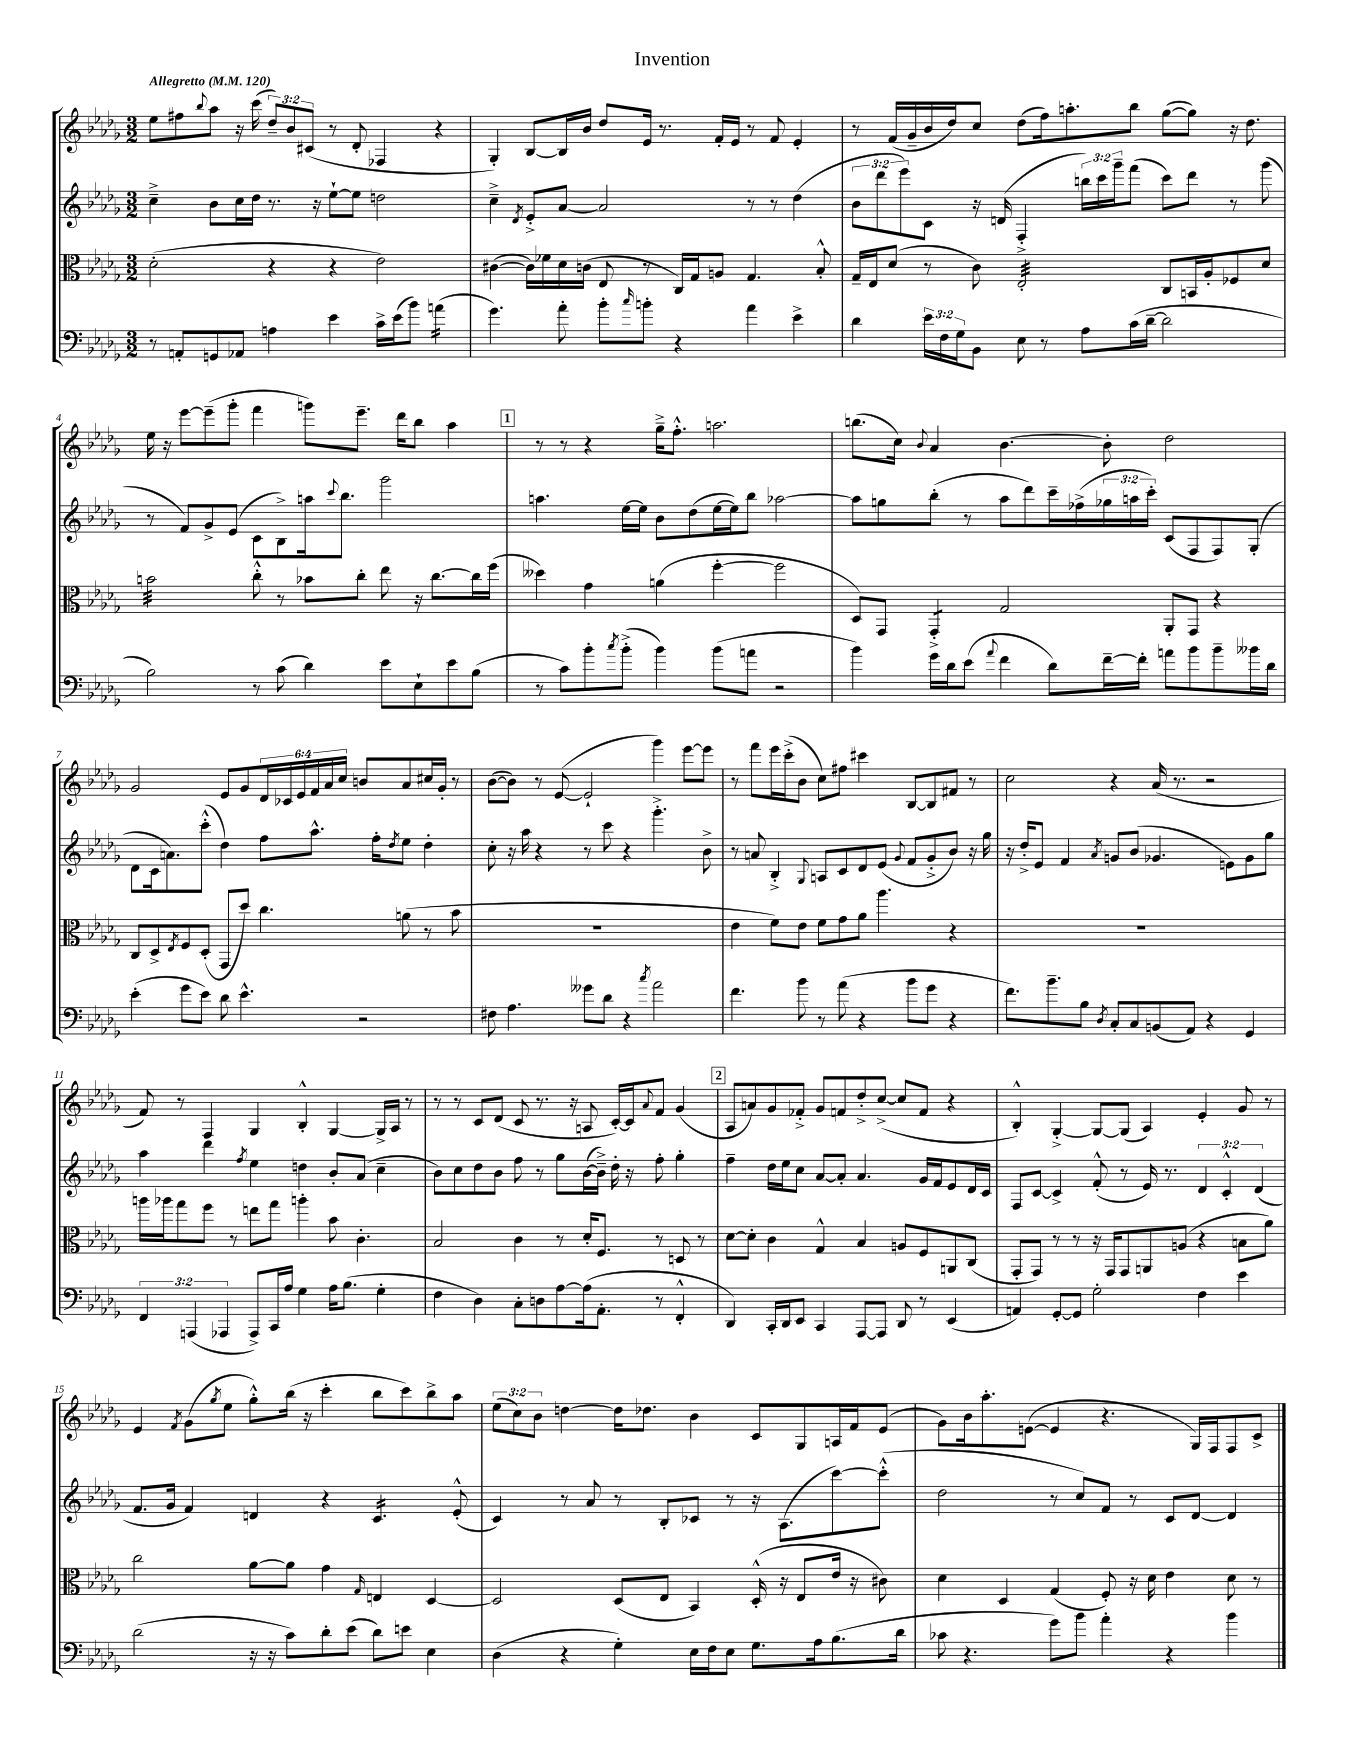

**kern	**kern	**kern	**kern
*staff4	*staff3	*staff2	*staff1
*clefF4	*clefC3	*clefG2	*clefG2
*k[b-e-a-d-g-]	*k[b-e-a-d-g-]	*k[b-e-a-d-g-]	*k[b-e-a-d-g-]
*M3/2	*M3/2	*M3/2	*M3/2
*MM120	*MM120	*MM120	*MM120
8r	(2d-'\	4cc~^\	8ee-\L
8AA'/L	.	.	8ff#\
.	.	.	8qqbb-/
8GG/	.	8b-\L	8aa-\J
8AA-/J	.	16cc\L	16r
.	.	16dd-\JJ	(16ccc\
4A\	4r	8.r	12dd-~/L)
.	.	.	12b-/
.	.	.	(12c#/J
.	.	16r	.
4e-\	4r	[8ee-`\L	8r
.	.	8ee-\]J	8d-'/
16c^\LL	2e-\)	2dd\	4F-/
(16e-\J	.	.	.
8b-\J)	.	.	.
(4a\	.	.	4r
=	=	=	=
4.g-\)	([4c#\	4cc~^\	4G-'/)
.	.	8qd-/	.
.	16c#\]LL)	8e-'^/L	[8B-/L
.	16f-\	.	.
8a-'\	16d-\	[8a-/J	16B-/]L
.	(16c\JJ	.	16b-/JJ
8b-'\L	8E-/	2a-/]	8dd-/L
16qqcc/	.	.	.
8b'\J	8r	.	16e-/Jk
.	.	.	8.r
4r	16C/LL)	.	.
.	16G-/J	.	.
.	8A/J	.	16f'/LL
.	.	.	16e-/JJ
4a-\	4.G-/	8r	8r
.	.	8r	8f/
4e-^\	.	(4dd-\	4e-'/
.	8B-'^^/	.	.
=	=	=	=
4d-\	16G-~/LL	12b-\L	8r
.	16E-/J	.	.
.	.	12ddd-\	.
.	(8d-/J	.	(16f/LL
.	.	12eee-\)	.
.	.	.	16g-~/
24e-\LL	8r	8c\J	16b-/
24F\	.	.	.
.	.	.	16dd-/J)
24G-\J	.	.	.
8BB-\J	8c\)	16r	8cc/J
.	.	(16d/	.
8E-\	2E-'/	4F'^/	(8dd-\L
8r	.	.	16ff\k)
.	.	.	8.aa'\
8A-\L	.	24bb\LL)	.
.	.	24ccc\	.
.	.	24ggg-~\J	.
(16c\L	.	(8fff\J	8bb-\J
[16d-~\JJ	.	.	.
2d-\]	8C/L	8ccc\L)	([8gg-\L
.	16BB/L	8ddd-\J	8gg-\]J)
.	16A-'/J	.	.
.	8F-/	8r	16r
.	.	.	8.dd-\
.	8d-/J	(8ggg-\	.
=	=	=	=
2B-\)	2b\	8r	16ee-\
.	.	.	16r
.	.	8f/L)	[8eee-\L
.	.	8g-^/	(8eee-~\]
.	.	(8e-/J	8ggg-'\J
8r	8cc'^^\	8c\L	4fff\
(8c\	8r	8B-^\)	.
4d-\)	8b-\L	16aa\k	8ggg\L)
.	.	8qqccc/	.
.	.	8.bb-\J	.
.	8cc'\J	.	8.eee-~\J
8e-\L	8ee-\	2ggg-\	.
.	.	.	16ddd-\LK
8E-`\	16r	.	8bb-\J
.	[8.cc\L	.	.
8e-\	.	.	4aa-\
(8B-\J	16cc\]L	.	.
.	(16ff\JJ	.	.
=	=	=	=
8r	4dd--\)	4.aa\	8r
8c\L)	.	.	8r
8b-'\	4g-\	.	4r
8qcc/	.	.	.
(8b-'^\J	.	[16ee-\LL	.
.	.	16ee-\]JJ	.
4b-\)	(4a\	8b-\L	16gg-~^\LK
.	.	.	8.ff'^^\J
.	.	(8dd-\	.
(8b-\L	[4ff'\	[16ee-\L	2.aa\
.	.	16ee-\]J)	.
8a\J	.	8bb-\J	.
2r	2ff\]	[2aa-\	.
=	=	=	=
4b-\)	8D-/L)	8aa-\]L	(8.bb\L
.	8GG-/J	8gg\	.
.	.	.	16cc\Jk)
.	.	.	8qqb-/
16g-\LL	4GG-'^/	(8bb-'\J	4a-/
16d-\J	.	.	.
(8e-\J	.	8r	.
8qqa-/	.	.	.
4f\	2G-/	8aa-\L	[4.b-\
.	.	8ddd-\)	.
8d-\L)	.	16ccc~\L	.
.	.	(16ff-^\	.
[16f~\L	.	24gg-\	8b-'\]
.	.	24aa\	.
16f'\]JJ	.	.	.
.	.	24ccc'\JJ)	.
8a\L	8AA-'/L	(8c/L	2dd-\
8b-\	8GG-/J	8F/	.
8b-~\	4r	8F/)	.
16b--\L	.	(8G-'/J	.
16d-\JJ	.	.	.
=	=	=	=
(4e-'\	8C/L	8d-\L	2g-/
.	8D-^/	16c\k	.
.	.	8.a\)	.
.	8qE-/	.	.
8g-\L	8F/	.	.
8e-\J)	(8D-'/J	(8ccc'^^\J	.
8d-\	8GG-/L	4dd-\)	8e-/L
4.e-^^\	8dd-/J)	.	8g-/
.	4.cc\	8ff\L	24d-/L
.	.	.	24c-/
.	.	.	24e-/
.	.	8.aa-^^\J	24f/
.	.	.	24a-/
.	.	.	24cc/JJ
2r	.	.	8b/L
.	.	16ff'\LK	.
.	.	8qdd-/	.
.	(8a\	8ee-\J	8a-/
.	8r	4dd-'\	16cc#/L
.	.	.	16g-'/JJ
.	8b-\	.	8r
=	=	=	=
8F#\	1.r	8cc'\	([8b-\L
4.A-\	.	16r	8b-\]J)
.	.	16aa-\	.
.	.	4r	8r
.	.	.	([8e-/
8g--\L	.	8r	2e-`/]
8d-\J	.	8ccc\	.
4r	.	4r	.
8qcc/	.	.	.
2a-\	.	4.ggg-'^\	4ggg-\)
.	.	.	[8eee-\L
.	.	8b-^\	8eee-\]J
=	=	=	=
4.f\	4e-\	8r	8r
.	.	8a/	8fff\L
.	8f\L)	4B-'^/	16eee-\L
.	.	.	(16ccc'^\J
8b-\	8e-\J	.	8b-\J
.	.	8qqG-/	.
8r	8f\L	8A/L	8cc\L)
(8a-\	8g-\	8c/	8ff#\J
4r	8a-\J	8d-/	4ccc#\
.	4.aa-\	(8e-/J	.
.	.	8qqg-/	.
8b-\L	.	8f/L	[8B-/L
8g-\J	.	8g-'^/	8B-/]
4r	4r	8b-/J)	8f#/J
.	.	16r	8r
.	.	16gg-\	.
=	=	=	=
8.f\L)	1.r	16r	2cc\
.	.	16dd-'^/LK	.
.	.	8e-/J	.
8.b-~\	.	.	.
.	.	4f/	.
8B-\J	.	.	.
8qD-/	.	8qa-/	.
8C'/L	.	8g/L	4r
8C/	.	(8b-/J	.
(8BB/	.	4.g-/	(16a-/
.	.	.	8.r
8AA-/J)	.	.	.
4r	.	.	2r
.	.	8e\L)	.
4GG-/	.	8g-\	.
.	.	8gg-\J	.
=	=	=	=
6FF/	16aa\LL	4aa-\	8f/)
.	16aa-\J	.	.
.	8gg-\	.	8r
(6AAA/	.	.	.
.	8ff\J	4ddd-\	4F/
6AAA-/	.	.	.
.	8r	.	.
.	.	8qff/	.
8AAA-^/L)	8ee\L	4ee-\	4G-/
16CC/L	8gg-\J	.	.
16A-/JJ	.	.	.
4G-\	4aa'\	4dd\	4B-'^^/
16A-\LK	8b-\	8b-'/L	[4G-/
(8.B-\J	.	.	.
.	4.c'\	(8a-/J	.
4G-'\	.	4cc~\	16G-^/]LL
.	.	.	16A-/JJ
.	.	.	8r
=	=	=	=
4F\	2B-/	8b-\L)	8r
.	.	8cc\	8r
4D-\)	.	8dd-\	8c/L
.	.	8b-\J	(8d-/J
8C'\L	4c\	8ff\	8c/
8D\	.	8r	8.r
[8A-\	8r	8gg-\L	.
.	.	.	16r
(16A-\]k	16d-'/LK	([16b-\L	8A/
8.AA-'\J	8.F/J	16b-~^\]JJ)	.
.	.	16dd-'\	[16c'/LL)
.	.	16r	16c/]J
.	.	.	8qqa-/
8r	8r	8ff'\	8f/J
4FF'^^/	8D/	4gg-'\	(4g-/
.	8r	.	.
=	=	=	=
4DD-/)	[8d-\L	4ff~\	8A-/L
.	8d-'\]J	.	8a/)
16CC'/LL	4c\	16dd-\LL	8g-/
16DD-/J	.	16ee-\J	.
8EE-/J	.	8cc\J	8f-'^/J
4CC/	4G-^^/	[8a-/L	8g-/L
.	.	8a-'/]J	8f/
[8AAA-/L	4B-/	4.a-/	8dd-'^/
8AAA-/]J	.	.	([8cc^/J
8DD-/	8A/L	.	8cc/]L
8r	8F/	16g-/LL	8f/J
.	.	16f/J	.
(4EE-/	8AA/	8e-/	4r
.	(8C/J	16d-/L	.
.	.	16c/JJ	.
=	=	=	=
4AA/)	8GG-'/L	8F/L	4B-'^^/)
.	8GG-/J)	[8c/J	.
[8GG-'/L	8r	4c^/]	[4G-'^/
8GG-/]J	8r	.	.
2G-'\	16r	(8f'^^/	8G-/_L
.	16GG-/LK	.	.
.	8GG-/	8r	(8G-/]J
.	8AA/	16e-/)	4A-/)
.	.	8.r	.
.	(8A/J	.	.
4F\	4r	6d-/	4e-'/
.	.	6c'^^/	.
4e-\	8B\L	.	8g-/
.	.	(6d-/	.
.	8a-\J)	.	8r
=	=	=	=
(2d-\	2cc\	8.f/L	4e-/
.	.	16g-/Jk	.
.	.	.	8qf/
.	.	4f/)	(8g-\L
.	.	.	8qgg-/
.	.	.	8ee-\J
16r	[8a-\L	4d/	8gg-'^^\L)
16r	.	.	.
8c\L)	8a-\]J	.	(16bb-\Jk
.	.	.	16r
8d-'\	4g-\	4r	4ccc'\
(8e-\J	.	.	.
.	16qqG-/	.	.
8d-\L)	4E/	4.c/	8bb-\L
8e\J	.	.	8ccc\)
4E-\	[4D-/	.	8bb-^\
.	.	(8e-'^^/	8aa-\J
=	=	=	=
(4D-\	2D-/]	4c/)	(12ee-\L
.	.	.	12cc\)
.	.	.	12b-\J
4r	.	8r	[4dd\
.	.	8a-/	.
4G-'\)	(8D-/L	8r	16dd\]LK
.	.	.	8.dd-\J
.	8E-/J	8B-'/L	.
16E-\LL	4BB-/)	8c-/J	4b-\
16F\J	.	.	.
8E-\J	.	8r	.
8.G-\L	(16D-'^^/	16r	8c/L
.	16r	(8.A-\L	.
.	8E-/L	.	8G-/
16A-\k	.	.	.
(8.B-\	16e-/Jk	[8ccc\)	16A/L
.	16r	.	16f/J
.	8c#\)	(8ccc'^^\]J	(8e-/J
16d-\Jk	.	.	.
=	=	=	=
8c-\	4d-\	2dd-\	8g-\L)
4.r	.	.	16b-\k
.	.	.	8.aa-'\
.	4D-/	.	.
.	.	.	([8e\J
8g-\L)	(4G-/	8r	4e/]
8b-\J	.	8cc/L)	.
4a-'\	8F'/)	8f/J	4.r
.	16r	8r	.
.	16d-\	.	.
4r	4e-\	8c/L	.
.	.	[8d-/J	16G-/LL)
.	.	.	16F/J
4b-\	8d-\	4d-/]	8F/
.	8r	.	8c^/J
==	==	==	==
*-	*-	*-	*-
